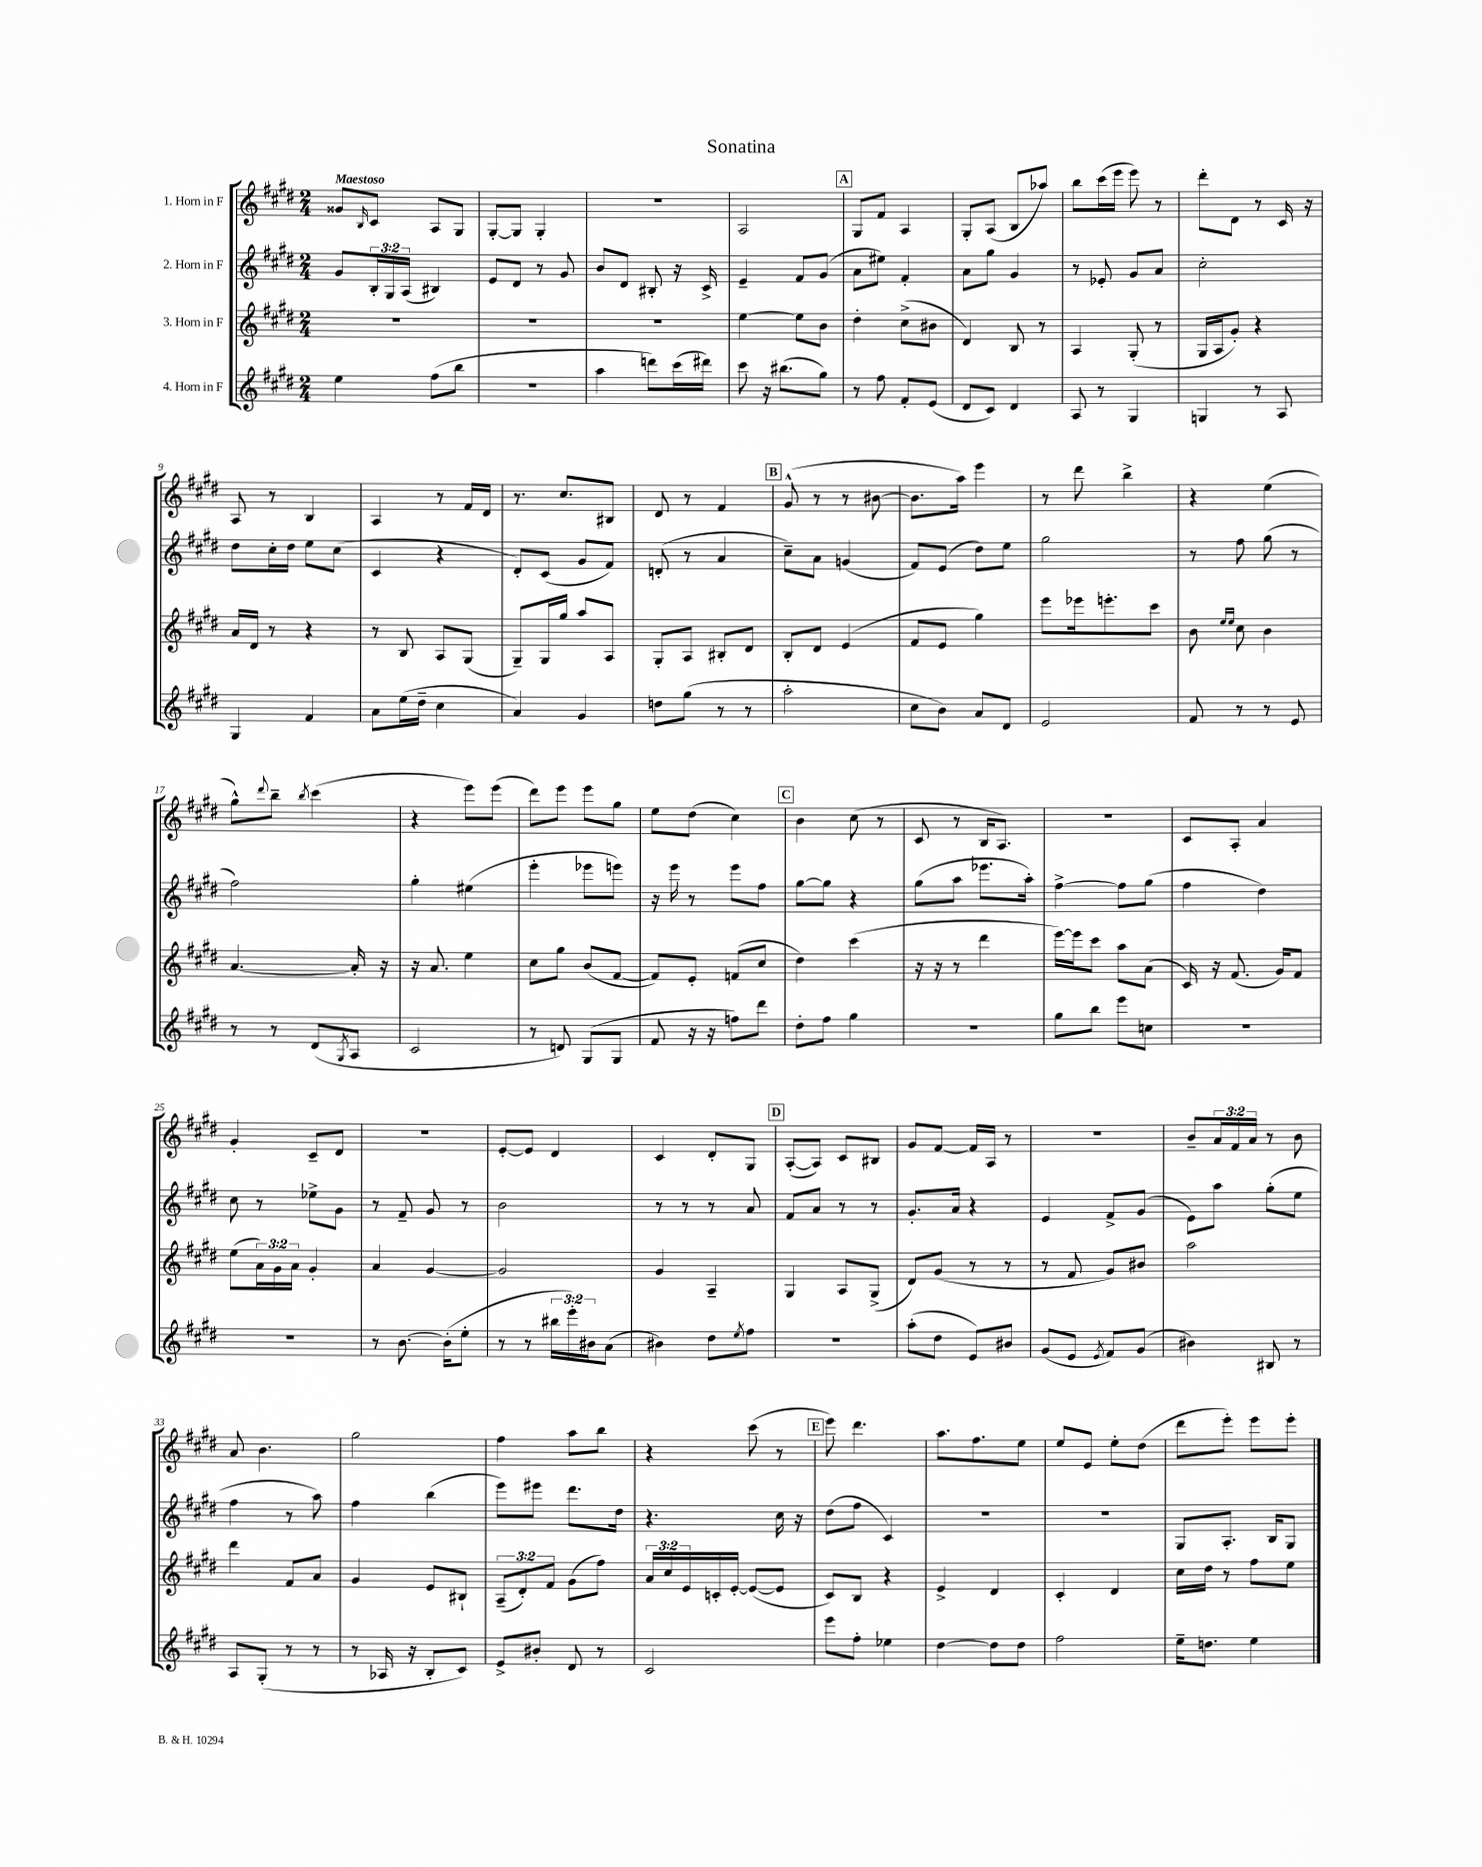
\header { title = "Sonatina" }
<<
\new StaffGroup <<
\new Staff = "s0" \with { instrumentName = "1. Horn in F" } {
    \clef treble \key e \major \numericTimeSignature \time 2/4 \override Staff.TupletNumber.text = #tuplet-number::calc-fraction-text \tempo "Maestoso"
    gisis'8 \grace { b16 } cis'8 a8 gis8 |
    gis8~-. gis8 gis4-. |
    r2 |
    a2 |
    \mark \markup { \box "A" } gis8 fis'8 a4 |
    gis8-. a8( b8 aes''8) |
    b''8 cis'''16( e'''16 e'''8) r8 |
    dis'''8-. dis'8 r8 cis'16 r16 |
    a8 r8 b4 |
    a4 r8 fis'16 dis'16 |
    r8. cis''8. bis8 |
    dis'8 r8 fis'4 |
    \mark \markup { \box "B" } gis'8-^( r8 r8 bis'8~ |
    bis'8. a''16) e'''4 |
    r8 dis'''8 b''4-> |
    r4 e''4( |
    gis''8-^) \appoggiatura { dis'''8 } b''8-- \acciaccatura { b''8 } cis'''4( |
    r4 e'''8) e'''8( |
    dis'''8) e'''8 e'''8 gis''8 |
    e''8 dis''8( cis''4) |
    \mark \markup { \box "C" } b'4 cis''8( r8 |
    cis'8 r8 b16 a8.) |
    r2 |
    cis'8 a8-. a'4 |
    gis'4-. cis'8-- dis'8 |
    R2 |
    e'8~-. e'8 dis'4 |
    cis'4 dis'8-. gis8 |
    \mark \markup { \box "D" } a8~-.( a8) cis'8 bis8 |
    gis'8 fis'8~ fis'16 a16 r8 |
    R2 |
    b'8-- \tuplet 3/2 { a'16 fis'16 a'16 } r8 b'8 |
    a'8 b'4. |
    gis''2 |
    fis''4 a''8 b''8 |
    r4 cis'''8( r8 |
    \mark \markup { \box "E" } e'''8) dis'''4. |
    a''8. fis''8. e''8 |
    e''8 e'8 e''8-. dis''8( |
    dis'''8 e'''8-.) e'''8 e'''8-. \bar "|." |
}
\new Staff = "s1" \with { instrumentName = "2. Horn in F" } {
    \clef treble \key e \major \numericTimeSignature \time 2/4 \override Staff.TupletNumber.text = #tuplet-number::calc-fraction-text
    gis'8 \tuplet 3/2 { b16-. gis16 a16( } bis4) |
    e'8 dis'8 r8 gis'8 |
    b'8 dis'8 bis8-. r16 cis'16-> |
    e'4-- fis'8 gis'8( |
    \mark \markup { \box "A" } a'8 eis''8) fis'4-. |
    a'8 gis''8 gis'4 |
    r8 ees'8-. gis'8 a'8 |
    cis''2-. |
    dis''8 cis''16-. dis''16 e''8 cis''8( |
    cis'4 r4 |
    dis'8-.) cis'8( gis'8 fis'8) |
    d'8-.( r8 a'4 |
    \mark \markup { \box "B" } cis''8--) a'8 g'4( |
    fis'8) e'8( dis''8) e''8 |
    gis''2 |
    r8 fis''8 gis''8( r8 |
    fis''2) |
    gis''4-. eis''4( |
    e'''4-. ees'''8 e'''8) |
    r16 e'''16 r8 e'''8 fis''8 |
    \mark \markup { \box "C" } gis''8~ gis''8 r4 |
    gis''8( a''8 ees'''8. a''16-.) |
    fis''4~-> fis''8 gis''8( |
    fis''4 dis''4) |
    cis''8 r8 ees''8-> gis'8 |
    r8 fis'8-- gis'8 r8 |
    b'2 |
    r8 r8 r8 a'8 |
    \mark \markup { \box "D" } fis'8 a'8 r8 r8 |
    gis'8.-. a'16 r4 |
    e'4 fis'8-> gis'8( |
    e'8) a''8 gis''8-.( e''8 |
    fis''4 r8 a''8) |
    fis''4 b''4( |
    e'''8) eis'''8 dis'''8. dis''16 |
    r4. cis''16 r16 |
    \mark \markup { \box "E" } dis''8( fis''8 cis'4) |
    r2 |
    R2 |
    gis8 a8.-. b16 gis8 \bar "|." |
}
\new Staff = "s2" \with { instrumentName = "3. Horn in F" } {
    \clef treble \key e \major \numericTimeSignature \time 2/4 \override Staff.TupletNumber.text = #tuplet-number::calc-fraction-text
    R2 |
    R2 |
    R2 |
    e''4~ e''8 b'8 |
    \mark \markup { \box "A" } dis''4-. cis''8->( bis'8 |
    dis'4) b8 r8 |
    a4 gis8-.( r8 |
    gis16 a16 gis'8-.) r4 |
    a'16 dis'16 r8 r4 |
    r8 b8 a8 gis8( |
    gis8--) gis16 gis''16 a''8 a8 |
    gis8-. a8 bis8-. dis'8 |
    \mark \markup { \box "B" } b8-. dis'8 e'4( |
    fis'8 e'8 gis''4) |
    e'''8 ees'''16 e'''8.-. cis'''8 |
    b'8 \grace { e''16 e''16 } cis''8 b'4 |
    a'4.~ a'16-. r16 |
    r16 a'8. e''4 |
    cis''8 gis''8 b'8( fis'8~ |
    fis'8) e'8-. f'8( cis''8 |
    \mark \markup { \box "C" } dis''4) cis'''4( |
    r16 r16 r8 dis'''4 |
    e'''16~) e'''16 cis'''8 a''8 a'8( |
    cis'16) r16 fis'8.( gis'16) fis'8 |
    e''8( \tuplet 3/2 { a'16) gis'16 a'16 } gis'4-. |
    a'4 gis'4~ |
    gis'2 |
    gis'4 a4-- |
    \mark \markup { \box "D" } gis4 a8 gis8->( |
    dis'8) gis'8( r8 r8 |
    r8 fis'8 gis'8) bis'8 |
    a''2 |
    dis'''4 fis'8 a'8 |
    gis'4 e'8 bis8-! |
    \tuplet 3/2 { a8--( dis'8-.) fis'8 } gis'8( fis''8) |
    \tuplet 3/2 { a'16 cis''16 e'16 } c'16-. e'16~-. e'8~( e'8 |
    \mark \markup { \box "E" } cis'8) b8 r4 |
    e'4-> dis'4 |
    cis'4-. dis'4 |
    cis''16 dis''16 r8 fis''8 e''8 \bar "|." |
}
\new Staff = "s3" \with { instrumentName = "4. Horn in F" } {
    \clef treble \key e \major \numericTimeSignature \time 2/4 \override Staff.TupletNumber.text = #tuplet-number::calc-fraction-text
    e''4 fis''8( b''8 |
    R2 |
    a''4 d'''8) cis'''16( dis'''16) |
    cis'''8 r16 bis''8.( gis''8) |
    \mark \markup { \box "A" } r8 fis''8 fis'8-. e'8( |
    dis'8 cis'8) dis'4 |
    a8 r8 gis4 |
    g4 r8 a8 |
    gis4 fis'4 |
    a'8 e''16( dis''16-- cis''4 |
    a'4) gis'4 |
    d''8 gis''8( r8 r8 |
    \mark \markup { \box "B" } a''2-. |
    cis''8 b'8) a'8 dis'8 |
    e'2 |
    fis'8 r8 r8 e'8 |
    r8 r8 dis'8( \acciaccatura { gis8 } a8 |
    cis'2 |
    r8 d'8) gis8( gis8 |
    fis'8 r16 r16 f''8) dis'''8 |
    \mark \markup { \box "C" } dis''8-. fis''8 gis''4 |
    r2 |
    gis''8 b''8 e'''8 c''8 |
    R2 |
    R2 |
    r8 b'8.~ b'16-.( e''8-. |
    r8 r8 \tuplet 3/2 { bis''16 e'''16-.) bis'16 } a'8( |
    bis'4) dis''8 \acciaccatura { e''8 } fis''8 |
    \mark \markup { \box "D" } R2 |
    a''8-.( dis''8 e'8) bis'8 |
    gis'8( e'8 \acciaccatura { e'8 } fis'8) gis'8( |
    bis'4) bis8 r8 |
    a8 gis8-.( r8 r8 |
    r8 aes16 r16 b8-. cis'8) |
    e'8-> bis'8-. dis'8 r8 |
    cis'2 |
    \mark \markup { \box "E" } e'''8 fis''8-. ees''4 |
    dis''4~ dis''8 dis''8 |
    fis''2 |
    e''16-- d''8. e''4 \bar "|." |
}
>>
>>
